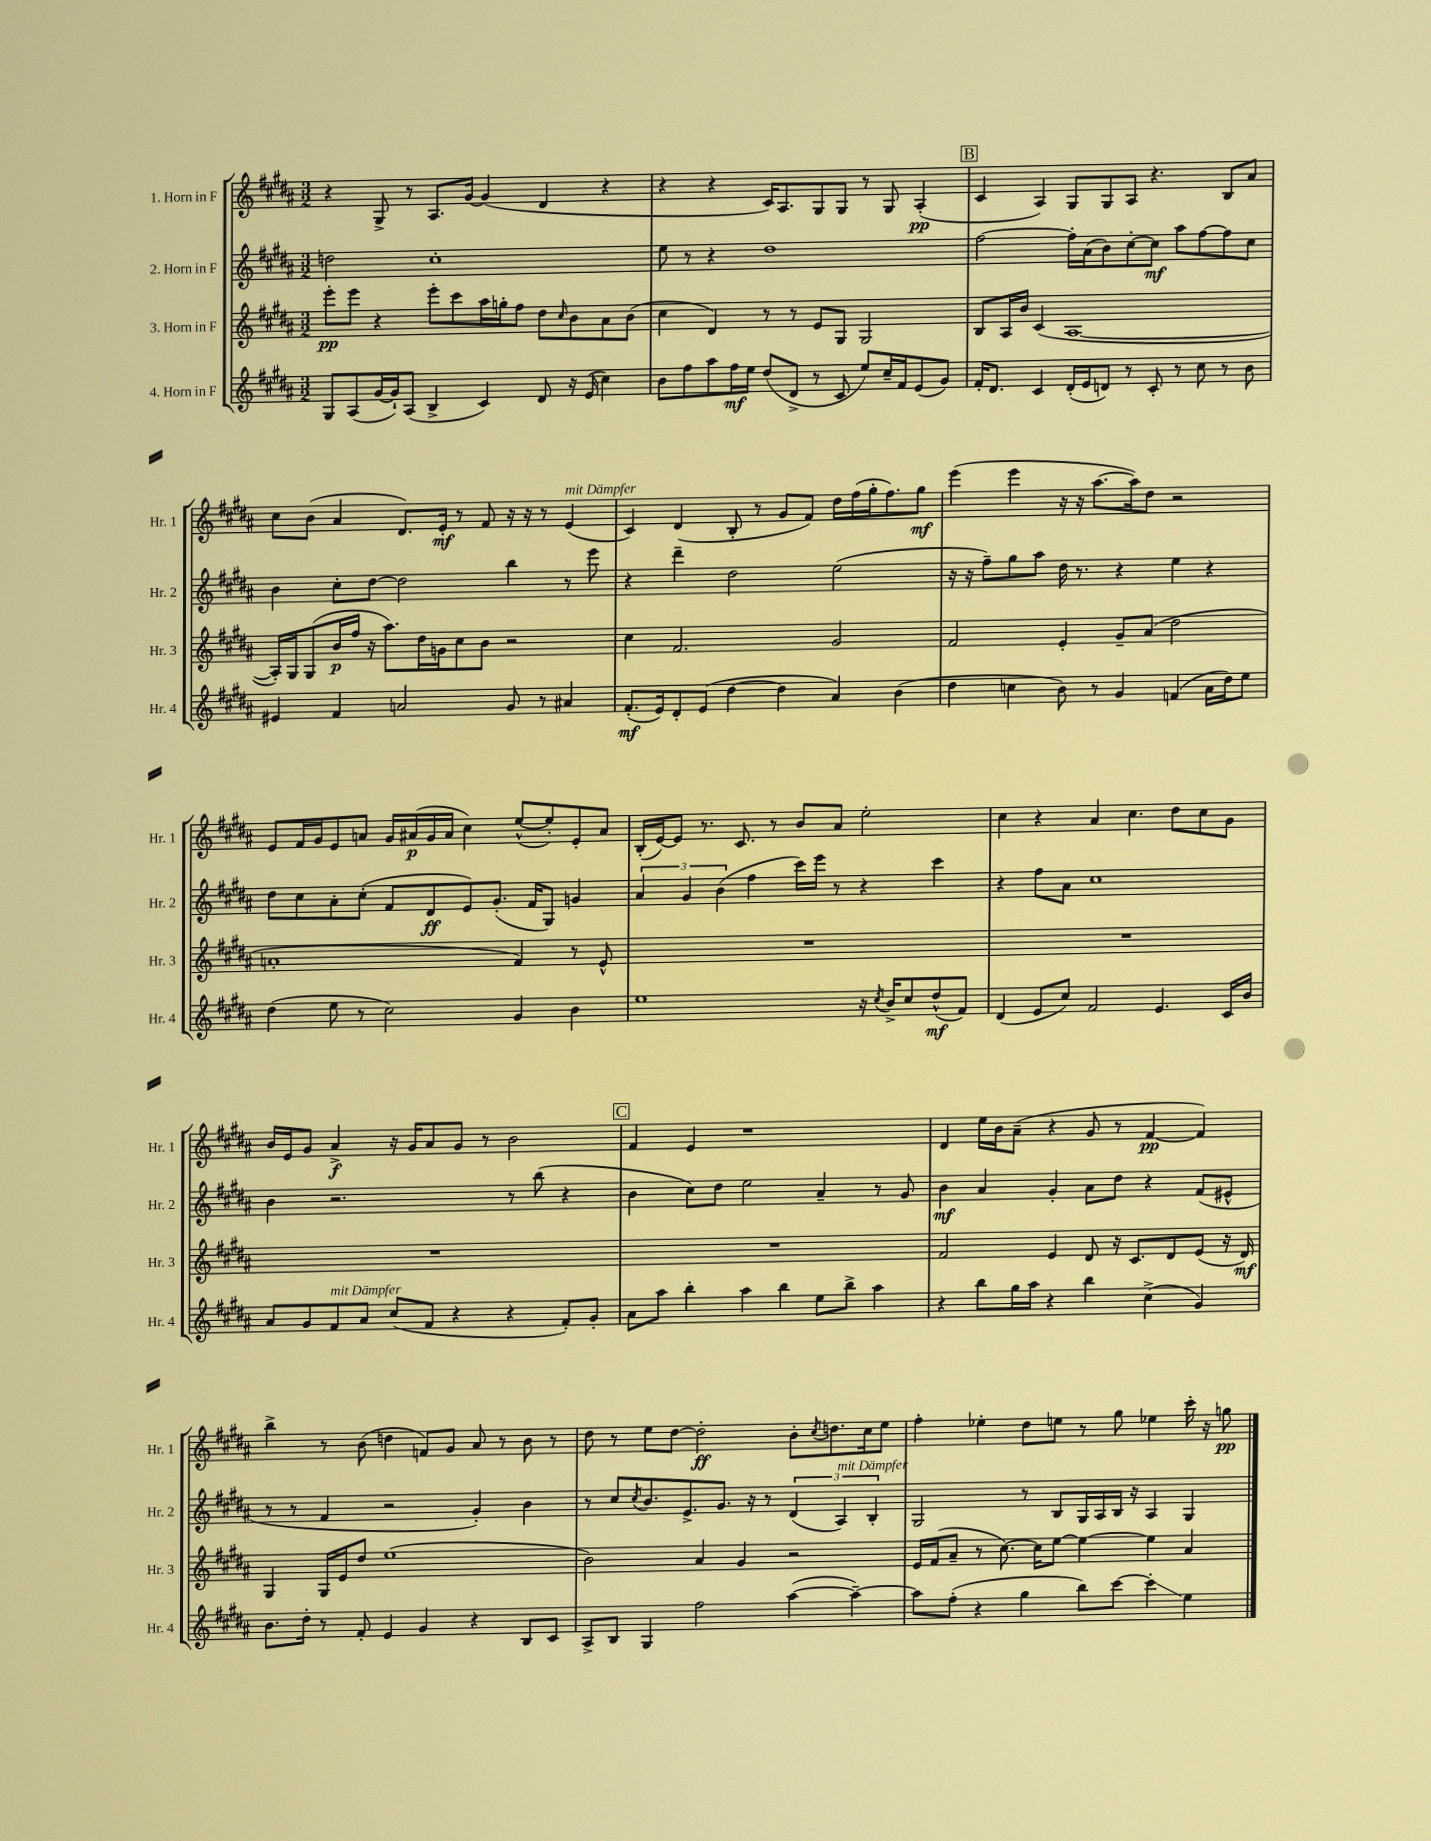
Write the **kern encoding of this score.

**kern	**kern	**kern	**kern
*staff4	*staff3	*staff2	*staff1
*clefG2	*clefG2	*clefG2	*clefG2
*k[f#c#g#d#a#]	*k[f#c#g#d#a#]	*k[f#c#g#d#a#]	*k[f#c#g#d#a#]
*M3/2	*M3/2	*M3/2	*M3/2
8G#	8eee'	2dd	4r
(8A#	8eee	.	.
[16g#	4r	.	8G#^
16g#`])	.	.	.
(8A#	.	.	8r
4B^	8eee'	1cc#'	8.A#
.	8ccc#	.	.
.	.	.	[16g#
4c#)	16aa#	.	(4g#]
.	16gg'	.	.
.	8ff#	.	.
8d#	8dd#	.	4d#
.	16qqcc#	.	.
16r	8b	.	.
(16e	.	.	.
4cc#)	8a#	.	4r
.	(8b	.	.
=	=	=	=
8b	4cc#	8ee	4r
8ff#	.	8r	.
8aa#	4d#)	4r	4r
16ff#	.	.	.
16ee	.	.	.
(8dd#	8r	1dd#	16c#)
.	.	.	8.A#
8d#^	8r	.	.
8r	8e	.	8G#
8c#	8G#	.	8G#
8ee)	2G#	.	8r
16cc#~	.	.	8G#
16f#	.	.	.
(8e	.	.	(4A#'
8g#)	.	.	.
=	=	=	=
16f#'	8B	[2ff#	4c#
8.d#	.	.	.
.	16A#	.	.
.	16b	.	.
4c#	(4c#	.	4A#)
(16d#'	[1A#	16ff#']	8G#
16e	.	(16a#	.
8d)	.	8b)	8G#
8r	.	[8cc#'	8A#
8c#'	.	8cc#]	4.r
8r	.	8aa#	.
8cc#	.	[8ff#	.
8r	.	8ff#]	8B
8b	.	8cc#	8a#
=	=	=	=
4e#	16A#'])	4b	8cc#
.	16G#	.	.
.	(8G#	.	(8b
4f#	16b	8cc#'	4a#
.	16ff#	.	.
.	16r	[8dd#	.
.	8.aa#)	.	.
2a	.	2dd#]	8.d#)
.	16dd#	.	.
.	16g	.	16e'
.	8cc#	.	8r
.	8b	.	8f#
8g#	2r	4bb	16r
.	.	.	16r
8r	.	.	8r
4a#	.	8r	(4e
.	.	8eee	.
=	=	=	=
(8.f#'	4cc#	4r	4c#)
16e)	.	.	.
8d#'	2.f#	4ddd#~	(4d#
(8e	.	.	.
[4dd#	.	2dd#	8B'
.	.	.	8r
4dd#]	.	.	8g#
.	.	.	8f#)
4a#)	2g#	(2ee	16dd#
.	.	.	(16ff#
.	.	.	16gg#'
.	.	.	8.ff#)
(4b	.	.	.
.	.	.	8gg#
=	=	=	=
4dd#	2f#	16r	(4eee
.	.	16r	.
.	.	8ff#~)	.
4cc	.	8gg#	4eee
.	.	8aa#	.
8b)	4e'	16dd#	16r
.	.	8.r	16r
8r	.	.	[8.aa#
4g#	8g#~	4r	.
.	.	.	16aa#])
.	(8a#	.	8dd#
(4f	2dd#	4ee	2r
16a#	.	4r	.
16dd#)	.	.	.
8ee	.	.	.
=	=	=	=
(4dd#	1a'	8dd#	8e
.	.	8cc#	16f#
.	.	.	16g#
8ee	.	8a#'	8e
8r	.	(8cc#'	8a
2cc#)	.	8f#	16g#
.	.	.	(16a#
.	.	8d#	16g#
.	.	.	16a#
.	.	8e)	4cc#)
.	.	(8.g#'	.
4g#	4f#)	.	([8ee^^
.	.	16f#	.
.	.	8G#)	8ee'])
4b	8r	4g	8e'
.	8e^^	.	8a#
=	=	=	=
1ee	1.r	6a#	(16B'
.	.	.	[16e)
.	.	.	8e]
.	.	6g#	.
.	.	.	8.r
.	.	(6b	.
.	.	.	8.c#
.	.	4ff#	.
.	.	.	8r
.	.	16ccc#)	8b
.	.	16eee	.
.	.	8r	8a#
16r	.	4r	2ee'
8qcc#	.	.	.
16b^	.	.	.
8cc#	.	.	.
(8dd#^^	.	4ccc#	.
8f#)	.	.	.
=	=	=	=
(4d#	1.r	4r	4cc#
8e	.	8ff#	4r
8cc#)	.	8a#	.
2f#	.	1cc#	4a#
.	.	.	4.cc#
4.e	.	.	.
.	.	.	8dd#
.	.	.	8cc#
16c#	.	.	8g#
16b	.	.	.
=	=	=	=
8a#	1.r	4b	16b
.	.	.	16e
8g#	.	.	8g#
8f#	.	2.r	4a#^
8a#	.	.	.
(8cc#	.	.	16r
.	.	.	16g#
8f#	.	.	8a#
4r	.	.	8g#
.	.	.	8r
4r	.	8r	2b
.	.	(8bb	.
8f#')	.	4r	.
8g#'	.	.	.
=	=	=	=
8a#	1.r	4b	4f#
8aa#	.	.	.
4bb'	.	8cc#)	4e
.	.	8dd#	.
4aa#	.	2ee	1r
4bb	.	.	.
8ee	.	4a#~	.
8bb^	.	.	.
4aa#	.	8r	.
.	.	8g#	.
=	=	=	=
4r	2f#	4b	4d#
8bb	.	4a#	16ee
.	.	.	16b
16gg#	.	.	(8a#~
16aa#	.	.	.
4r	4e	4g#'	4r
4bb	8d#	8a#	8g#
.	16r	8dd#	8r
.	8.c#	.	.
(4cc#^	.	4r	[4f#
.	8d#	.	.
4g#)	(8e	(8f#	4f#])
.	16r	8e#^^	.
.	16d#)	.	.
=	=	=	=
8.b	4G#	8r	4bb^
.	.	8r	.
16dd#'	.	.	.
8r	16G#	4f#	8r
.	16e	.	.
8f#'	8dd#	.	(8b
4e	(1ee	2r	4dd
4g#	.	.	8f)
.	.	.	8g#
4r	.	4g#')	8a#
.	.	.	8r
8B	.	4b	8b
8c#	.	.	8r
=	=	=	=
8A#^	2b)	8r	8dd#
8B	.	8cc#	8r
.	.	8qcc#	.
4G#	.	8.b	8ee
.	.	.	[8dd#
.	.	8.e^	.
2ff#	4a#	.	2dd#']
.	.	8.g#	.
.	4g#	.	.
.	.	16r	.
.	.	8r	.
([4aa#	2r	(6d#	8b'
.	.	.	8qcc#
.	.	.	8.dd
.	.	6A#)	.
4aa#~_)	.	.	.
.	.	.	16cc#
.	.	6B'	.
.	.	.	8ee
=	=	=	=
8aa#]	16e	2G#	4ff#'
.	(16f#	.	.
(8ff#'	8a#~	.	.
4r	8r	.	4ee-'
.	[8.cc#)	.	.
4gg#	.	8r	8dd#
.	16cc#]	.	.
.	[8ee	8B	8ee
8bb)	4ee_	16G#	8r
.	.	16A#	.
[8ccc#	.	16B	8gg#
.	.	16r	.
4ccc#']	4ee]	4A#	4ee-
4ee	4a#	4G#	16ccc#'
.	.	.	16r
.	.	.	8gg
==	==	==	==
*-	*-	*-	*-
